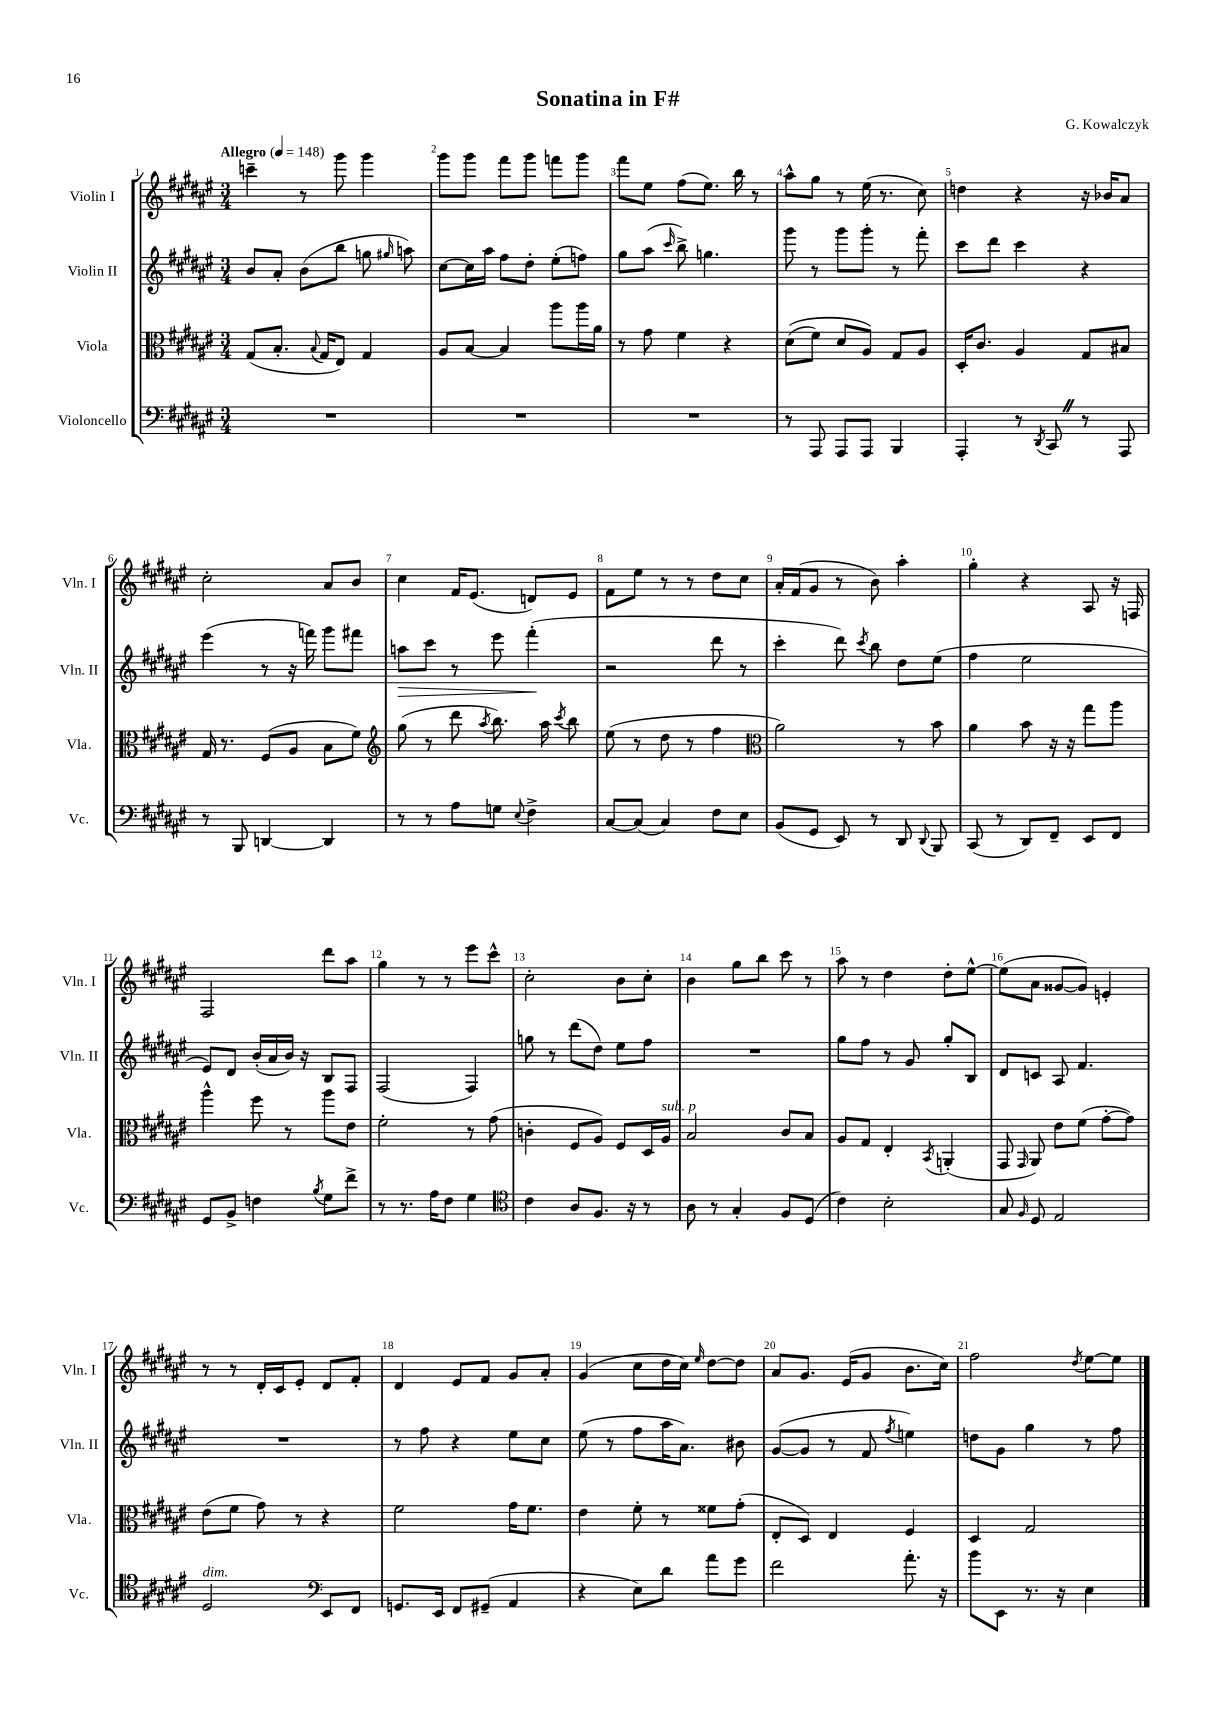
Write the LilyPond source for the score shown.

\header { title = "Sonatina in F#" composer = "G. Kowalczyk" }
<<
\new StaffGroup <<
\new Staff = "s0" \with { instrumentName = "Violin I" shortInstrumentName = "Vln. I" } {
    \clef treble \key fis \major \numericTimeSignature \time 3/4 \tempo "Allegro" 4 = 148
    \autoBeamOff c'''4-- r8 gis'''8 gis'''4 |
    gis'''8[ gis'''8] fis'''8[ gis'''8] f'''8[ gis'''8] |
    fis'''8[ eis''8] fis''8[( eis''8.]) b''16 r8 |
    ais''8[-^ gis''8] r8 eis''16( r8. cis''8) |
    d''4 r4 r16 bes'16[ ais'8] |
    cis''2-. ais'8[ b'8] |
    cis''4 fis'16[ eis'8.]( d'8[) eis'8] |
    fis'8[ eis''8] r8 r8 dis''8[ cis''8] |
    ais'16[-. fis'16( gis'8] r8 b'8) ais''4-. |
    gis''4-. r4 ais8 r16 f16 |
    fis2 dis'''8[ ais''8] |
    gis''4 r8 r8 eis'''8[ cis'''8]-^ |
    cis''2-. b'8[ cis''8]-. |
    b'4 gis''8[ b''8] cis'''8 r8 |
    ais''8 r8 dis''4 dis''8[-. eis''8]~-^ |
    eis''8[( ais'8] gisis'8[~ gisis'8]) e'4-. |
    r8 r8 dis'16[-. cis'16 eis'8]-. dis'8[ fis'8]-. |
    dis'4 eis'8[ fis'8] gis'8[ ais'8]-. |
    gis'4( cis''8[ dis''16 cis''16]) \grace { eis''16 } dis''8[~ dis''8] |
    ais'8[ gis'8.] eis'16[( gis'8] b'8.[ cis''16]) |
    fis''2 \acciaccatura { dis''8 } eis''8[~ eis''8] \bar "|." |
}
\new Staff = "s1" \with { instrumentName = "Violin II" shortInstrumentName = "Vln. II" } {
    \clef treble \key fis \major \numericTimeSignature \time 3/4
    \autoBeamOff b'8[ ais'8]-. b'8[( b''8] g''8 \grace { gis''16 } a''8) |
    cis''8[~ cis''16 ais''16] fis''8[ dis''8]-. eis''8[-.( f''8]) |
    gis''8[ ais''8]( \grace { cis'''16 } b''8->) g''4. |
    gis'''8 r8 gis'''8[ gis'''8]-. r8 fis'''8-. |
    cis'''8[ dis'''8] cis'''4 r4 |
    eis'''4( r8 r16 f'''16) gis'''8[ fis'''8] |
    a''8[\> cis'''8] r8 eis'''8 fis'''4-.\!( |
    r2 dis'''8 r8 |
    cis'''4-. dis'''8) \acciaccatura { cis'''8 } b''8 dis''8[ eis''8]( |
    fis''4 eis''2 |
    eis'8[) dis'8] b'16[-.( ais'16 b'16]) r16 b8[ fis8] |
    fis2( fis4) |
    g''8 r8 dis'''8[( dis''8]) eis''8[ fis''8] |
    R2. |
    gis''8[ fis''8] r8 gis'8 gis''8[-. b8] |
    dis'8[ c'8] ais8 fis'4. |
    R2. |
    r8 fis''8 r4 eis''8[ cis''8] |
    eis''8( r8 fis''8[ ais''16 ais'8.]) bis'8 |
    gis'8[~( gis'8] r8 fis'8 \acciaccatura { fis''8 } e''4) |
    d''8[ gis'8] gis''4 r8 fis''8 \bar "|." |
}
\new Staff = "s2" \with { instrumentName = "Viola" shortInstrumentName = "Vla." } {
    \clef alto \key fis \major \numericTimeSignature \time 3/4
    \autoBeamOff gis8[( b8.]-. \appoggiatura { b8 } gis16[ eis8]) gis4 |
    ais8[ b8]~ b4 ais''8[ ais''16 ais'16] |
    r8 gis'8 fis'4 r4 |
    dis'8[(\( fis'8]) dis'8[ ais8]\) gis8[ ais8] |
    dis16[-. cis'8.] ais4 gis8[ bis8] |
    gis16 r8. fis8[( ais8] b8[ fis'8]) |
    \clef treble gis''8( r8 dis'''8 \acciaccatura { ais''8 } b''8.) ais''16 \acciaccatura { cis'''8 } b''8 |
    eis''8( r8 dis''8 r8 fis''4 |
    \clef alto ais'2) r8 b'8 |
    ais'4 b'8 r16 r16 gis''8[ ais''8] |
    ais''4-^ fis''8 r8 ais''8[ eis'8] |
    fis'2-. r8 gis'8( |
    c'4-. fis8[ ais8]) fis8[ dis16 ais16]^\markup { \italic "sub. p" } |
    b2 cis'8[ b8] |
    ais8[ gis8] eis4-. \acciaccatura { b,8 } a,4-.( |
    gis,8 \grace { gis,16 } ais,8) eis'8[ fis'8]( gis'8[~-. gis'8]) |
    eis'8[( fis'8] gis'8) r8 r4 |
    fis'2 gis'16[ fis'8.] |
    eis'4 fis'8-. r8 fisis'8[ gis'8]-.( |
    eis8[-. dis8]) eis4 fis4 |
    dis4 gis2 \bar "|." |
}
\new Staff = "s3" \with { instrumentName = "Violoncello" shortInstrumentName = "Vc." } {
    \clef bass \key fis \major \numericTimeSignature \time 3/4
    \autoBeamOff R2. |
    R2. |
    R2. |
    r8 ais,,8 ais,,8[ ais,,8] b,,4 |
    ais,,4-. r8 \acciaccatura { dis,8 } cis,8 \once \override BreathingSign.text = \markup { \musicglyph "scripts.caesura.straight" } \breathe r8 ais,,8 |
    r8 b,,8 d,4~ d,4 |
    r8 r8 ais8[ g8] \appoggiatura { eis8 } fis4-> |
    cis8[~ cis8]( cis4) fis8[ eis8] |
    b,8[( gis,8] eis,8) r8 dis,8 \appoggiatura { dis,8 } b,,8 |
    cis,8( r8 dis,8[) fis,8]-- eis,8[ fis,8] |
    gis,8[ b,8]-> f4 \acciaccatura { b8 } gis8[ fis'8]-> |
    r8 r8. ais16[ fis8] gis4 |
    \clef tenor cis'4 ais8[ fis8.] r16 r8 |
    ais8 r8 gis4-. fis8[ dis8]( |
    cis'4) b2-. |
    gis8 \grace { fis16 } dis8 eis2 |
    dis2^\markup { \italic "dim." } \clef bass eis,8[ fis,8] |
    g,8.[ eis,16] fis,8[ gis,8]--( ais,4 |
    r4 eis8[) dis'8] ais'8[ gis'8] |
    fis'2 ais'8.-. r16 |
    b'8[ eis,8] r8. r16 eis4 \bar "|." |
}
>>
>>
\layout { \context { \Score \override BarNumber.break-visibility = ##(#f #t #t) barNumberVisibility = #all-bar-numbers-visible } }
